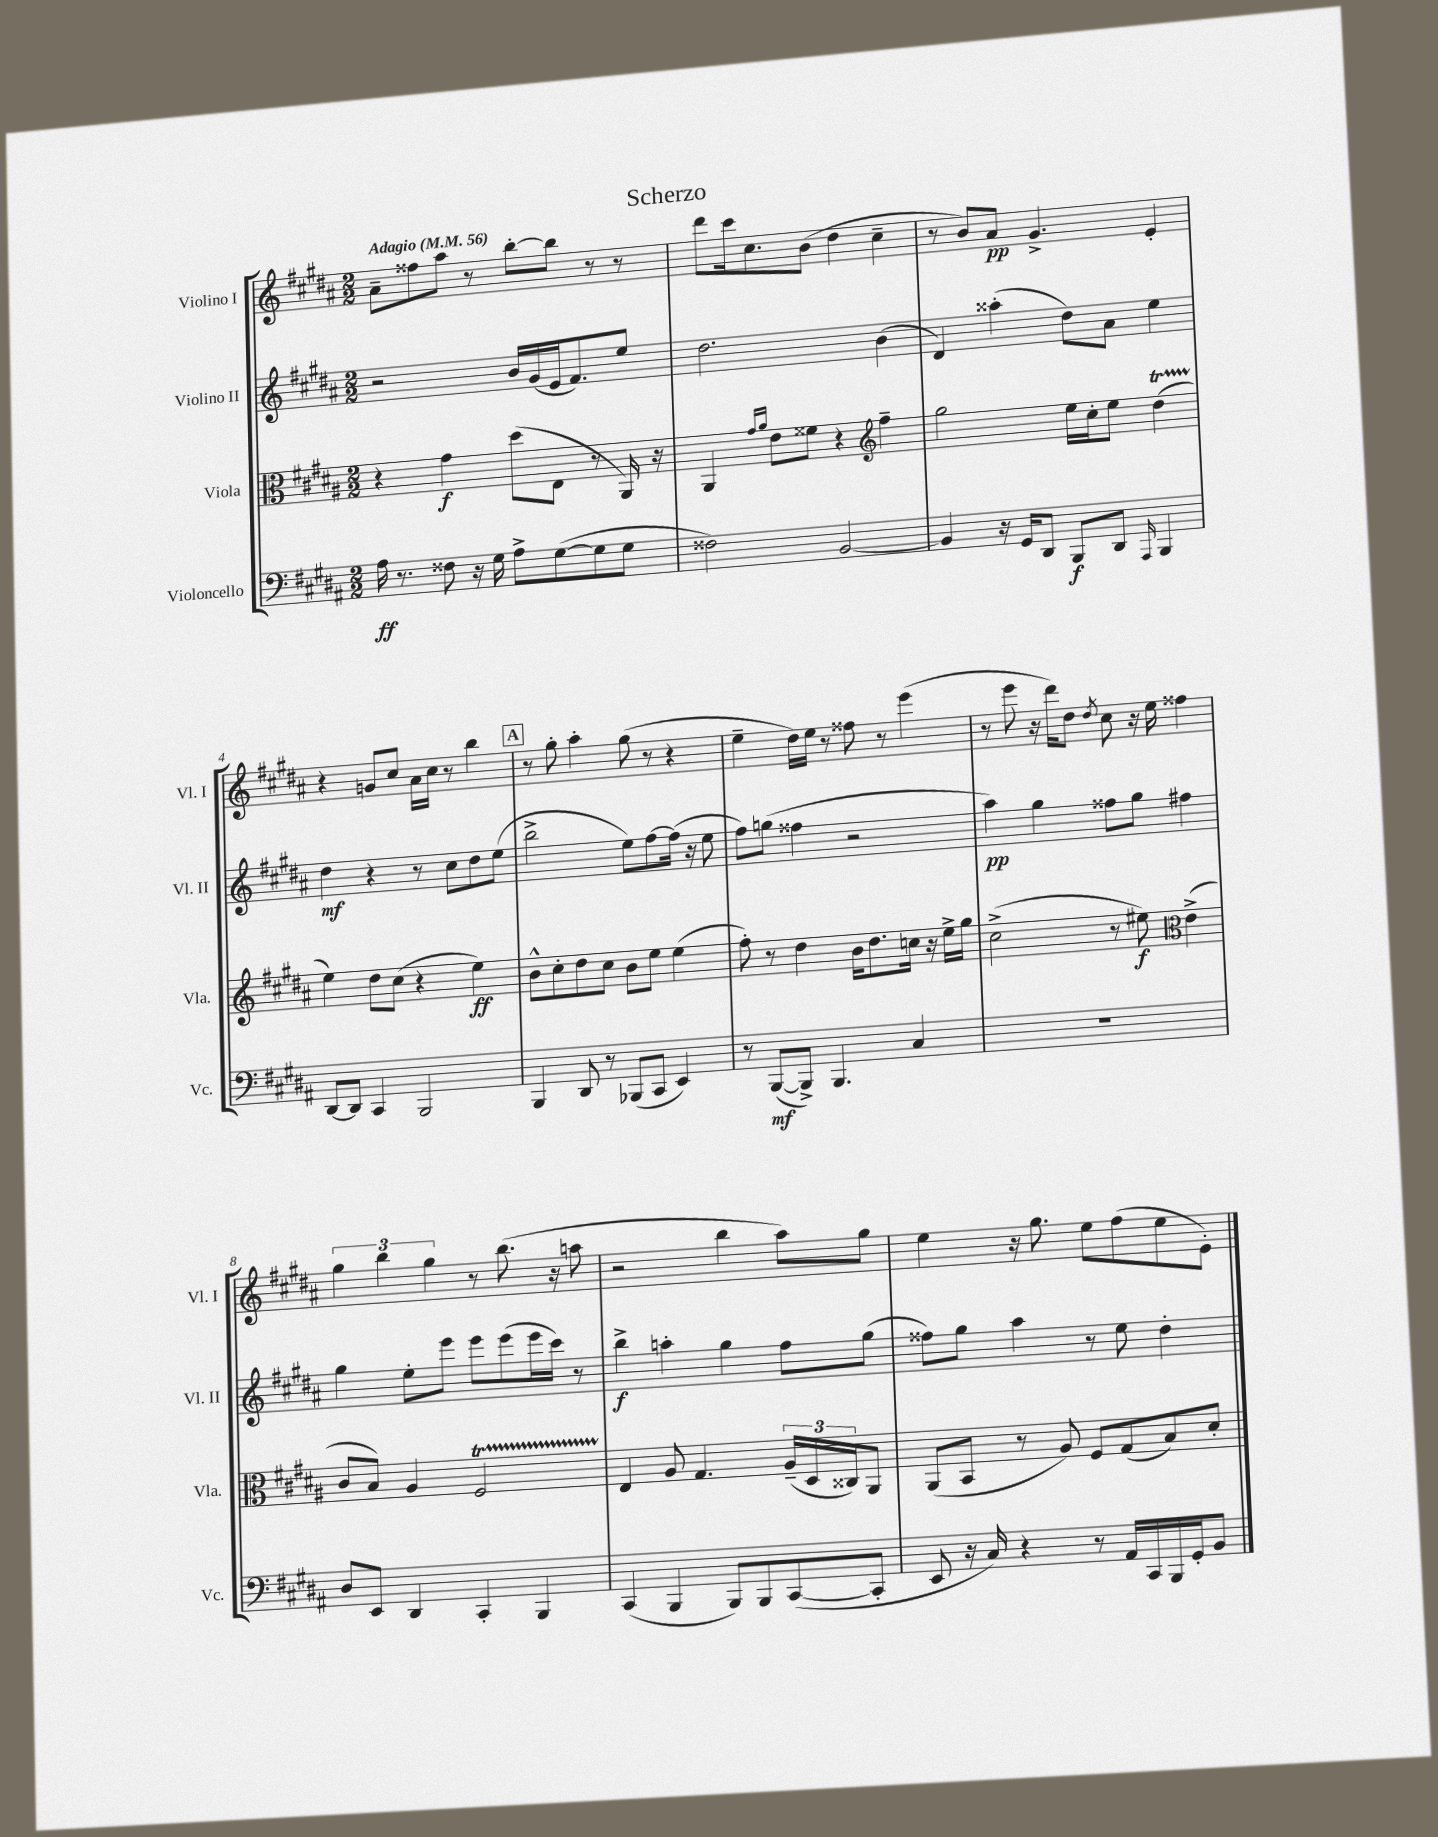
\header { title = "Scherzo" }
<<
\new StaffGroup <<
\new Staff = "s0" \with { instrumentName = "Violino I" shortInstrumentName = "Vl. I" } {
    \clef treble \key b \major \numericTimeSignature \time 2/2 \tempo "Adagio" 4 = 56
    ais'8-- fisis''8 ais''8 r8 b''8~-. b''8 r8 r8 |
    dis'''8 cis'''16 cis''8. b'8( dis''4 cis''4-- |
    r8 b'8) ais'8\pp gis'4.-> e'4-. |
    r4 g'8 cis''8 ais'16 cis''16 r8 b''4 |
    \mark \markup { \box "A" } r8 gis''8-. ais''4-. gis''8( r8 r4 |
    e''4-- dis''16) e''16 r8 fisis''8 r8 e'''4( |
    r8 e'''8 r16 dis'''16) dis''8 \acciaccatura { dis''8 } cis''8 r16 e''16 fisis''4 |
    \tuplet 3/2 { gis''4 b''4 gis''4 } r8 b''8.( r16 a''8 |
    r2 b''4 ais''8) gis''8 |
    e''4 r16 gis''8. e''8 fis''8( e''8 e'8-.) \bar "|." |
}
\new Staff = "s1" \with { instrumentName = "Violino II" shortInstrumentName = "Vl. II" } {
    \clef treble \key b \major \numericTimeSignature \time 2/2
    r2 b'16 gis'16( e'16 fis'8.) e''8 |
    dis''2. b'4( |
    dis'4) aisis''4-.( dis''8) ais'8 e''4 |
    dis''4\mf r4 r8 cis''8 dis''8 e''8( |
    \mark \markup { \box "A" } b''2-> e''8) fis''8~ fis''16( r16 e''8 |
    fis''8) g''8( fisis''4 r2 |
    ais''4\pp) gis''4 fisis''8 gis''8 fis''4 |
    gis''4 e''8-. e'''8 e'''8 e'''8( e'''16 cis'''16) r8 |
    b''4->\f a''4-. gis''4 fis''8 gis''8( |
    fisis''8) gis''8 ais''4 r8 e''8 dis''4-. \bar "|." |
}
\new Staff = "s2" \with { instrumentName = "Viola" shortInstrumentName = "Vla." } {
    \clef alto \key b \major \numericTimeSignature \time 2/2
    r4 gis'4\f dis''8( e8 r8 ais,16) r16 |
    ais,4 \grace { gis'16 ais'16 } e'8 fisis'8 r4 \clef treble fis''4-- |
    gis''2 e''16 cis''16-. e''8 dis''4\startTrillSpan( |
    e''4\stopTrillSpan) dis''8 cis''8( r4 e''4\ff) |
    \mark \markup { \box "A" } b'8-^ cis''8-. dis''8 cis''8 b'8 e''8 e''4( |
    fis''8-.) r8 dis''4 b'16 dis''8. c''16 r16 e''16-> gis''16 |
    cis''2->( r8 eis''8\f) \clef alto e'4->( |
    cis'8 b8) ais4 fis2\startTrillSpan |
    e4\stopTrillSpan ais8 gis4. \tuplet 3/2 { ais16--( dis16 cisis16) } ais,8 |
    ais,8( b,8 r8 ais8) fis8 gis8( b8) dis'8-. \bar "|." |
}
\new Staff = "s3" \with { instrumentName = "Violoncello" shortInstrumentName = "Vc." } {
    \clef bass \key b \major \numericTimeSignature \time 2/2
    ais16\ff r8. fisis8 r16 gis16 ais8-> gis8~( gis8 gis8 |
    fisis2) b,2~ |
    b,4 r16 gis,16 dis,8 b,,8\f dis,8 \grace { ais,,16 } b,,4 |
    dis,8~ dis,8 cis,4 b,,2 |
    \mark \markup { \box "A" } b,,4 dis,8 r8 bes,,8( cis,8 e,4) |
    r8 b,,8~\mf( b,,8->) b,,4. cis4 |
    R1 |
    dis8 e,8 dis,4 cis,4-. b,,4 |
    cis,4( b,,4 b,,8) b,,8 cis,8~( cis,8-. |
    e,8 r16 cis16) r4 r8 ais,16 cis,16 b,,16 gis,16-. b,8 \bar "|." |
}
>>
>>
